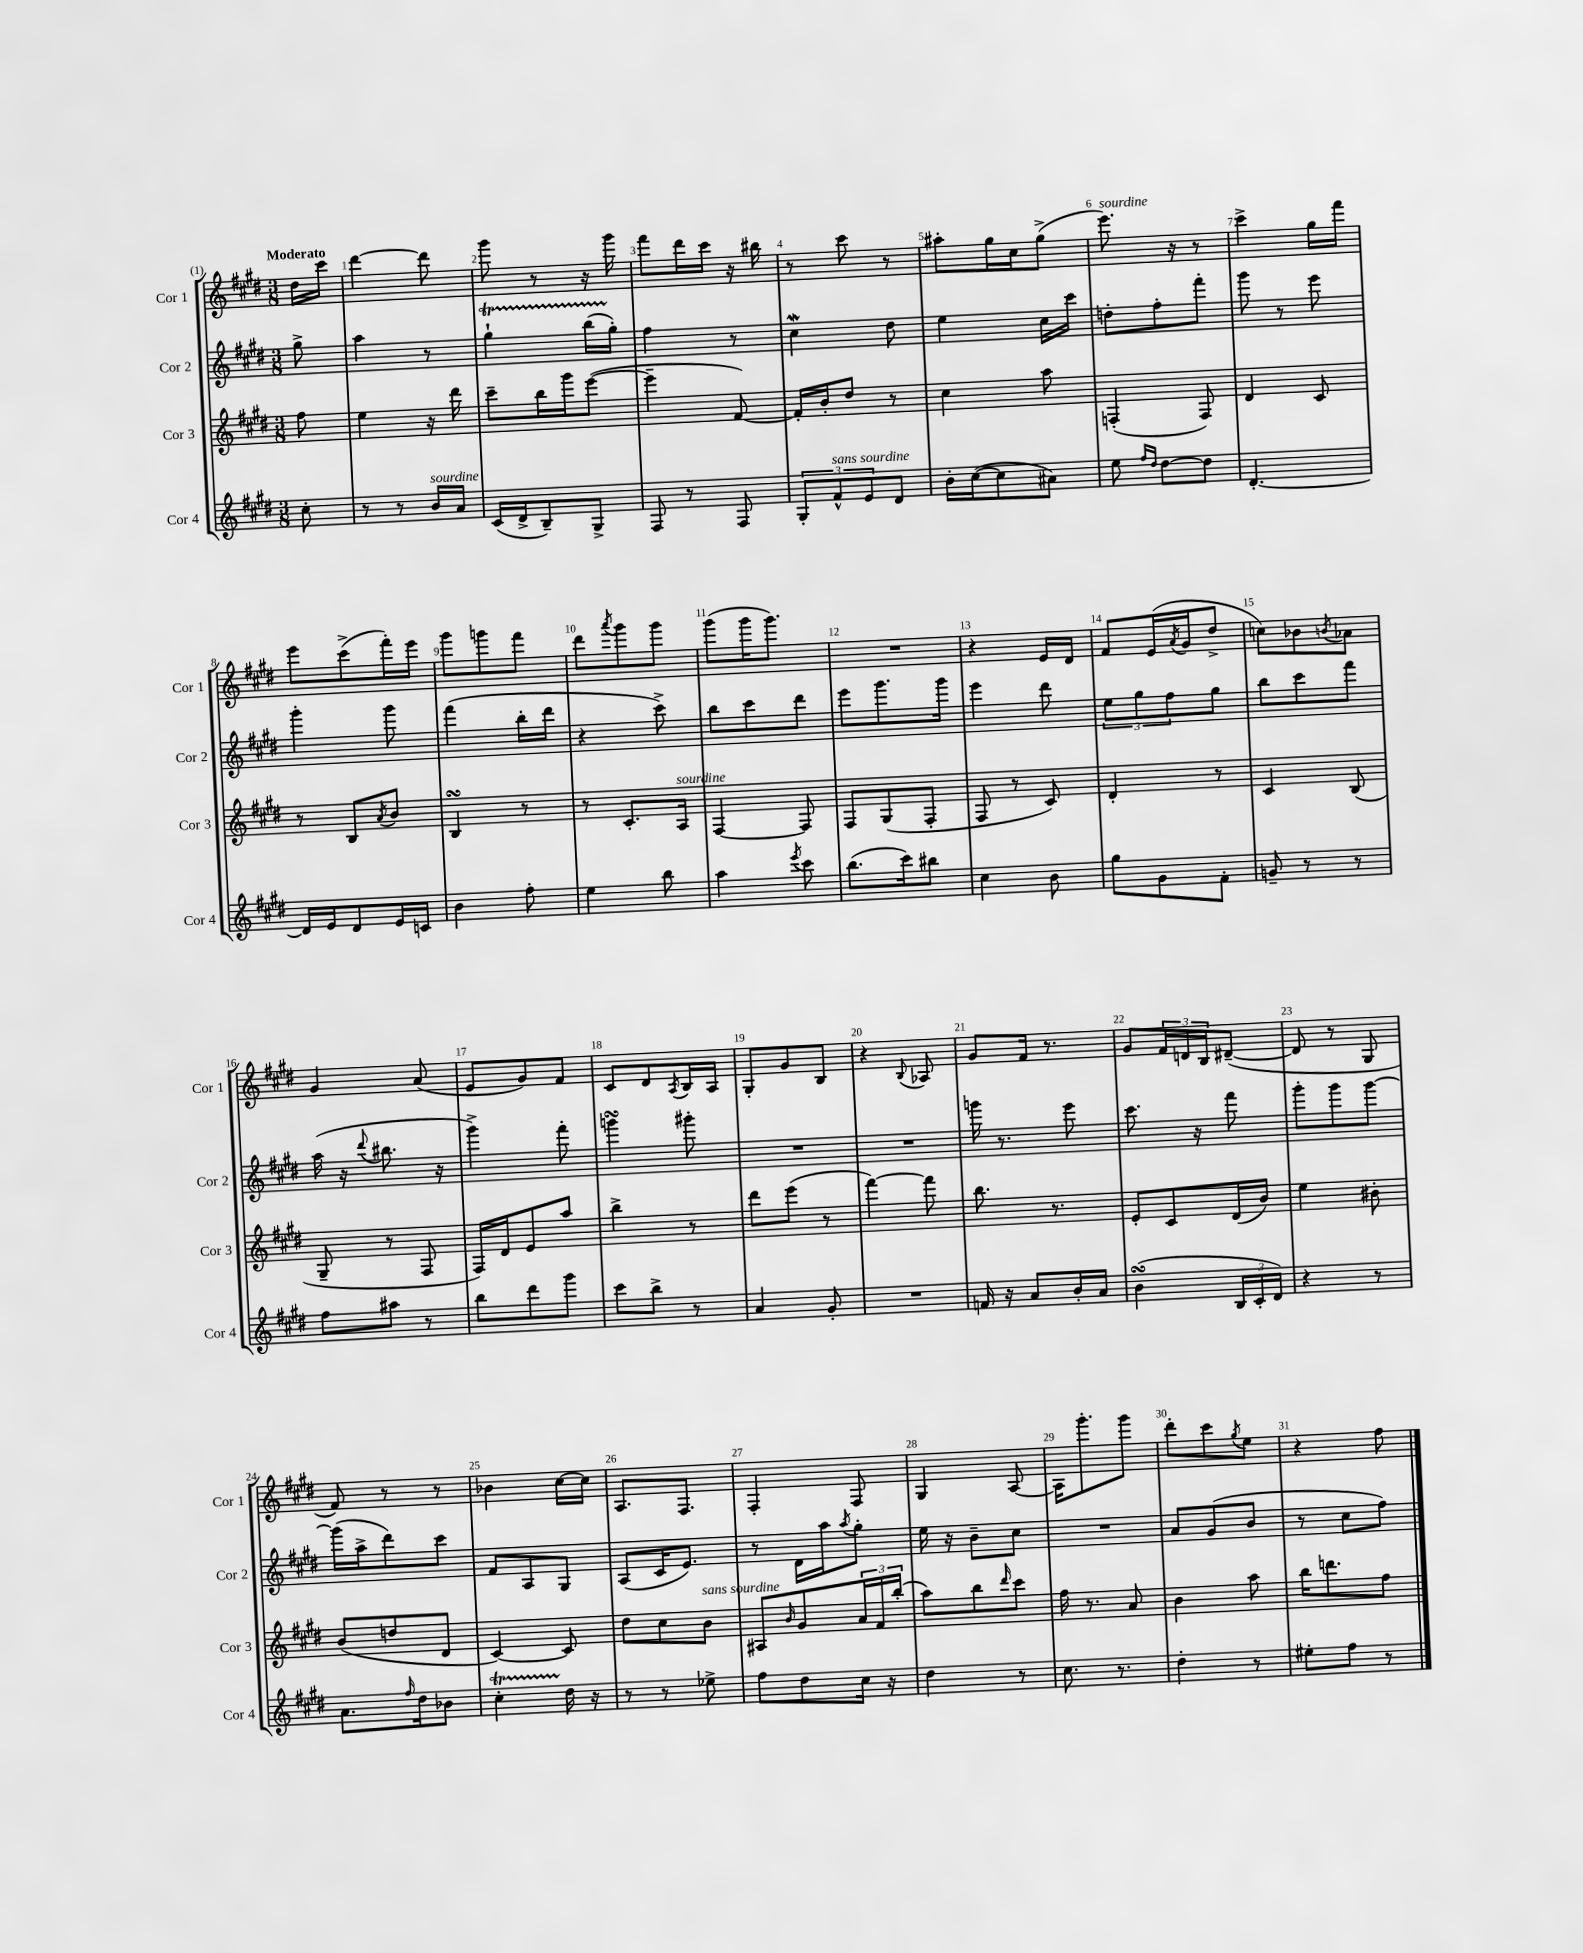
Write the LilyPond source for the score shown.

<<
\new StaffGroup <<
\new Staff = "s0" \with { instrumentName = "Cor 1" shortInstrumentName = "Cor 1" } {
    \clef treble \key e \major \numericTimeSignature \time 3/8 \partial 8 \tempo "Moderato"
    dis''16 cis'''16 |
    dis'''4~ dis'''8 |
    gis'''8 r8 r16 gis'''16 |
    fis'''8 dis'''16 cis'''16 r16 bis''16 |
    r8 cis'''8 r8 |
    ais''8-. gis''16 cis''16 gis''8->( |
    e'''8.^\markup { \italic "sourdine" }) r16 r8 |
    cis'''4-> gis''16 fis'''16 |
    e'''8 cis'''8->( fis'''16-.) e'''16 |
    gis'''8 g'''8 fis'''8 |
    dis'''8 \acciaccatura { a'''8 } gis'''8 gis'''8 |
    gis'''8( gis'''16 gis'''8.) |
    R4. |
    r4 e'16 dis'16 |
    fis'8 e'16( \acciaccatura { a'8 } gis'16 dis''8-> |
    c''8) bes'8 \acciaccatura { b'8 } aes'8 |
    gis'4 a'8( |
    e'8 gis'8) fis'8 |
    cis'8 dis'8 \acciaccatura { a8 } b16 a16 |
    gis8-. gis'8 b8 |
    r4 \appoggiatura { b8 } aes8 |
    gis'8 fis'16 r8. |
    gis'8 \tuplet 3/2 { fis'16 d'16 b16 } dis'8~--( |
    dis'8 r8 gis8 |
    fis'8) r8 r8 |
    bes'4 cis''16~ cis''16 |
    a8. fis8. |
    fis4-. fis8 |
    gis4 a8~ |
    a16 gis'''8.-. gis'''8 |
    dis'''8-. cis'''8 \acciaccatura { gis''8 } e''8 |
    r4 fis''8 \bar "|." |
}
\new Staff = "s1" \with { instrumentName = "Cor 2" shortInstrumentName = "Cor 2" } {
    \clef treble \key e \major \numericTimeSignature \time 3/8 \partial 8
    gis''8-> |
    a''4 r8 |
    gis''4-!\startTrillSpan b''16( gis''16-.\stopTrillSpan) |
    fis''4 r8 |
    cis''4\mordent dis''8 |
    e''4 cis''16 cis'''16 |
    d''8-. fis''8-. fis'''8-. |
    gis'''8 r8 e'''8 |
    gis'''4-. gis'''8 |
    fis'''4( b''16-. dis'''16 |
    r4 cis'''8->) |
    b''8 cis'''8 dis'''8 |
    e'''8 gis'''8. gis'''16 |
    e'''4 dis'''8 |
    \tuplet 3/2 { e''8 gis''8 fis''8 } gis''8 |
    b''8 cis'''8 fis'''8 |
    a''16( r16 \appoggiatura { dis'''8 } bis''8. r16 |
    gis'''4->) fis'''8-. |
    g'''4\turn gis'''8-. |
    R4. |
    R4. |
    g'''16 r8. e'''8 |
    cis'''8. r16 fis'''8 |
    gis'''8-. gis'''8 gis'''8~ |
    gis'''16( a''16-> dis'''8) cis'''8 |
    fis'8 a8 gis8 |
    a8( cis'16 e'8.) |
    r8 dis'16 a''16 \acciaccatura { a''8 } gis''8-. |
    e''16 r16 b'8-- cis''8 |
    R4. |
    a'8 gis'8( b'8 |
    r8 cis''8 fis''8) \bar "|." |
}
\new Staff = "s2" \with { instrumentName = "Cor 3" shortInstrumentName = "Cor 3" } {
    \clef treble \key e \major \numericTimeSignature \time 3/8 \partial 8
    fis''8 |
    e''4 r16 dis'''16 |
    cis'''8-- b''16 gis'''16 e'''8~( |
    e'''4-- fis'8~) |
    fis'16-. b'16-. dis''8 r8 |
    cis''4 a''8 |
    f4-.( f8) |
    dis'4 cis'8 |
    r8 b8 \acciaccatura { a'8 } b'8 |
    b4\turn r8 |
    r8 cis'8.-. a16^\markup { \italic "sourdine" } |
    fis4~ fis8 |
    fis8 gis8( fis8-. |
    fis8 r8 cis'8) |
    dis'4-. r8 |
    cis'4 b8( |
    gis8-- r8 fis8 |
    fis16) dis'16 e'8 a''8 |
    b''4-> r8 |
    dis'''8 e'''8( r8 |
    fis'''4~) fis'''8 |
    b''8. r8. |
    e'8-. cis'8 dis'16( b'16) |
    e''4 bis'8-. |
    b'8( d''8 dis'8 |
    cis'4~) cis'8 |
    dis''8 cis''8 b'8^\markup { \italic "sans sourdine" } |
    ais8 \grace { b'16 } gis'8 \tuplet 3/2 { a'16 fis'16 b''16-.( } |
    a''8) b''8 \grace { dis'''16 } cis'''8 |
    fis''16 r8. a'8 |
    b'4 a''8 |
    b''16 d'''8. fis''8 \bar "|." |
}
\new Staff = "s3" \with { instrumentName = "Cor 4" shortInstrumentName = "Cor 4" } {
    \clef treble \key e \major \numericTimeSignature \time 3/8 \partial 8
    cis''8-. |
    r8 r8 b'16^\markup { \italic "sourdine" } a'16 |
    cis'16( dis'16-> b8--) gis8-> |
    fis8 r8 fis8 |
    \tuplet 3/2 { gis8-. fis'8-^^\markup { \italic "sans sourdine" } e'8 } dis'8 |
    b'16-. cis''16~( cis''8 ais'8) |
    e''8 \grace { fis''16 dis''16 } dis''8~ dis''8 |
    dis'4.~-. |
    dis'16 e'16 dis'8 e'16 c'16 |
    b'4 fis''8-. |
    e''4 b''8 |
    a''4 \acciaccatura { e'''8 } cis'''8 |
    b''8.( cis'''16) bis''8 |
    cis''4 b'8 |
    gis''8 gis'8 fis'8-. |
    g'8-- r8 r8 |
    fis''8 ais''8 r8 |
    b''8 dis'''8 gis'''8 |
    cis'''8 b''8-> r8 |
    a'4 gis'8-. |
    R4. |
    f'16 r16 a'8 b'16-. a'16 |
    b'4\turn( \tuplet 3/2 { b16 cis'16-. dis'16) } |
    r4 r8 |
    a'8. \grace { fis''16 } dis''16 bes'8 |
    cis''4-.\startTrillSpan dis''16\stopTrillSpan r16 |
    r8 r8 ees''8-> |
    fis''8 dis''8 cis''16 r16 |
    dis''4 r8 |
    cis''8. r8. |
    dis''4-. r8 |
    eis''8-. fis''8 r8 \bar "|." |
}
>>
>>
\layout { \context { \Score \override BarNumber.break-visibility = ##(#f #t #t) barNumberVisibility = #all-bar-numbers-visible } }
